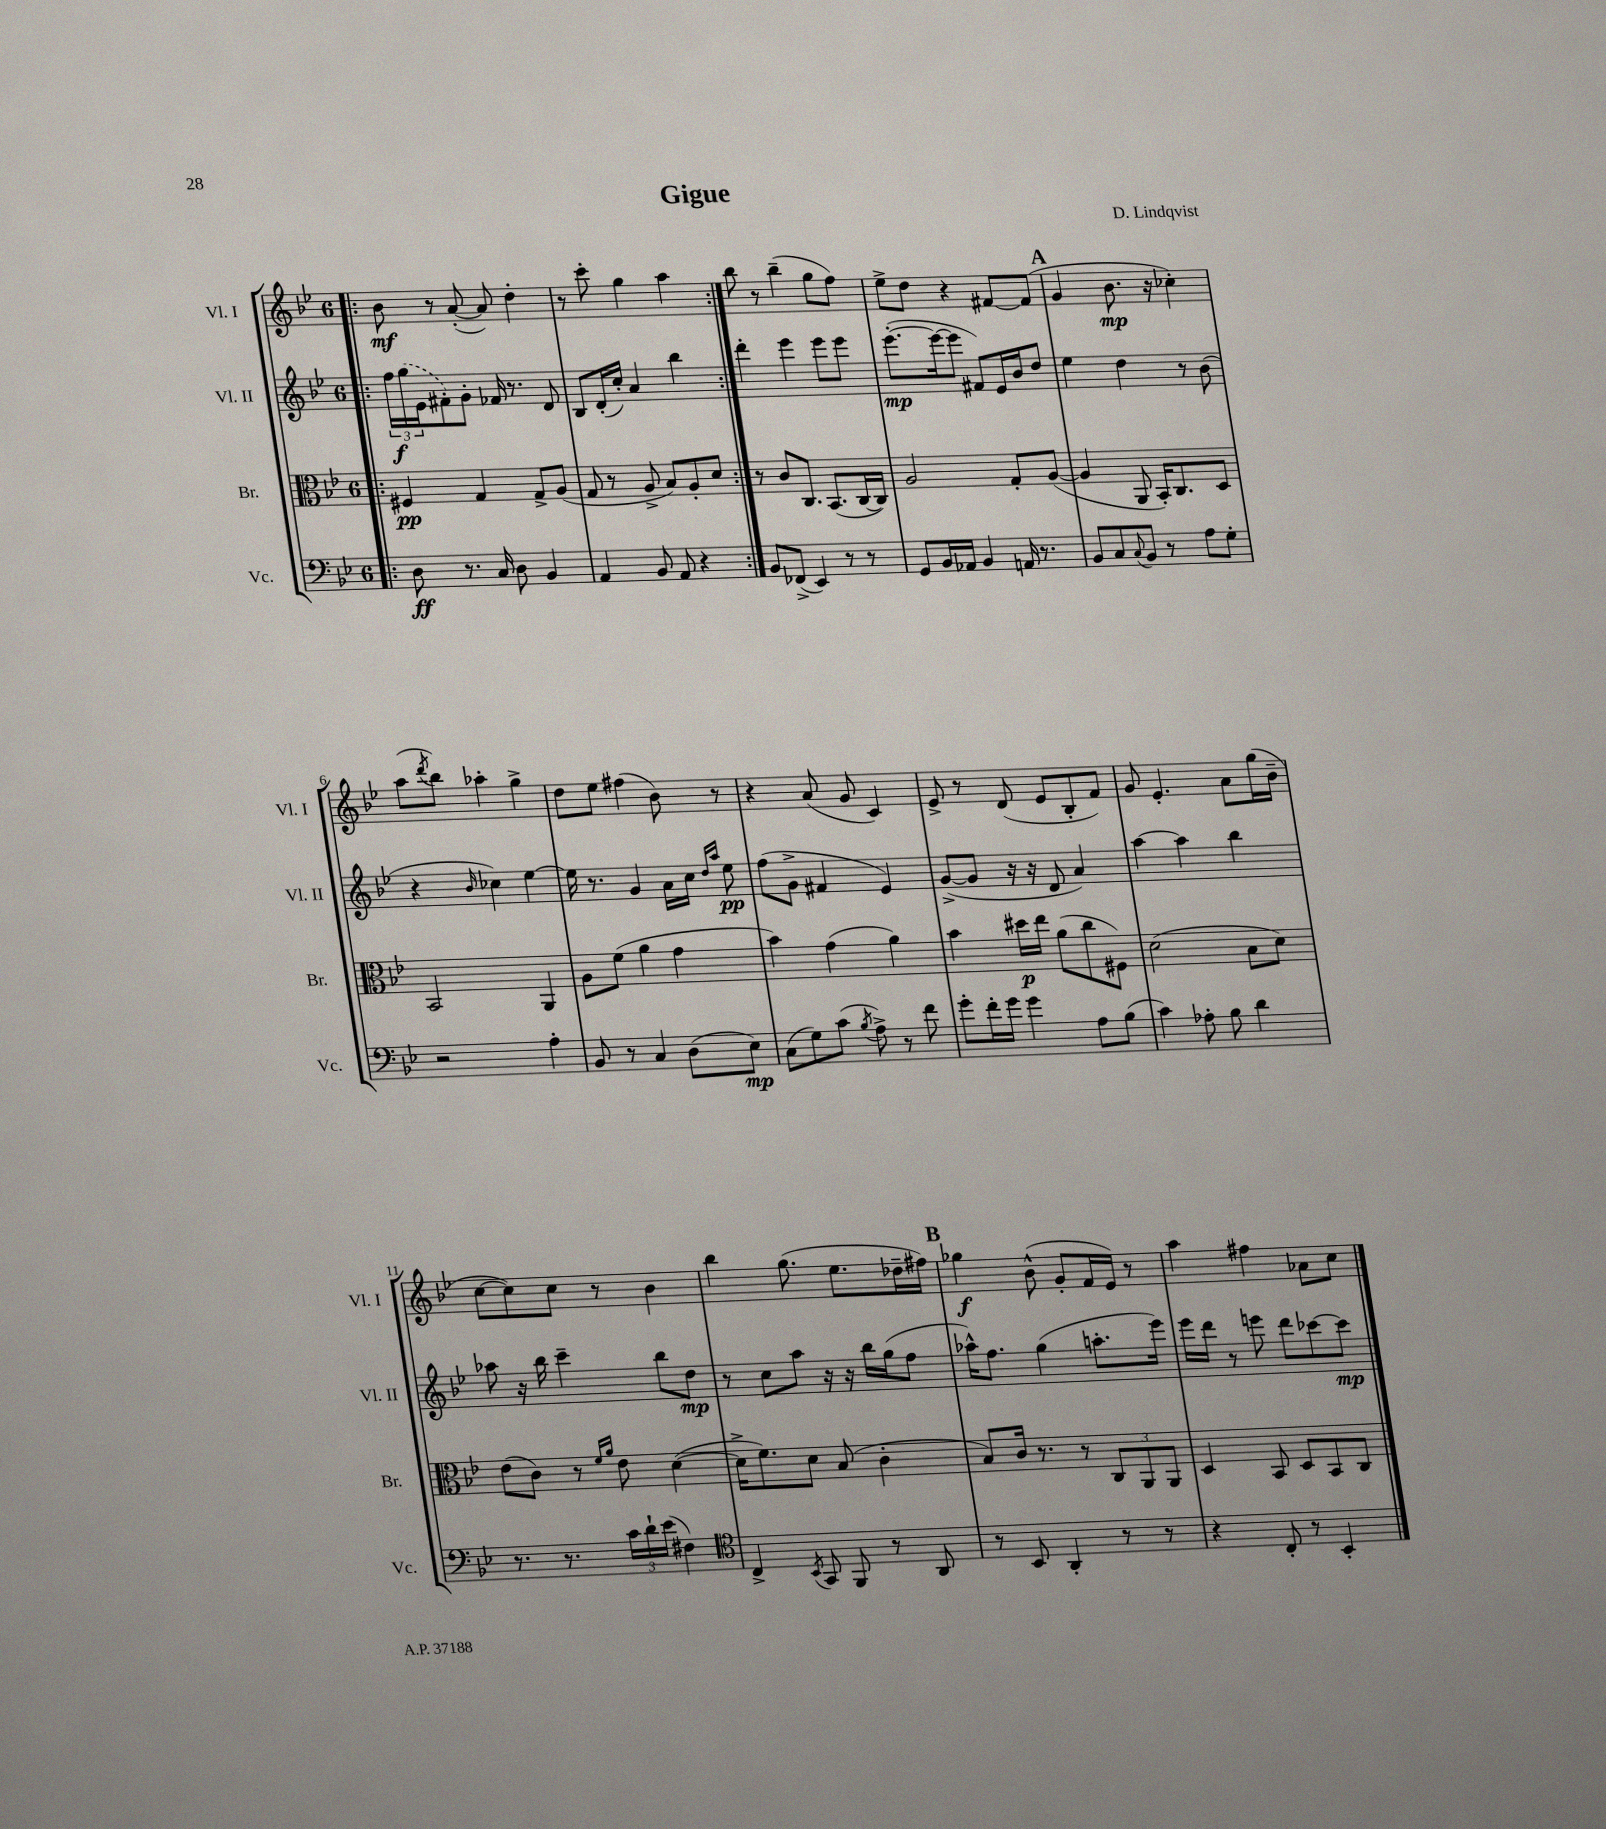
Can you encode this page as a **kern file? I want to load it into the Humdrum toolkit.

**kern	**dynam	**kern	**dynam	**kern	**dynam	**kern	**dynam
*part4	*part4	*part3	*part3	*part2	*part2	*part1	*part1
*staff4	*staff4	*staff3	*staff3	*staff2	*staff2	*staff1	*staff1
*I"Vc.	*	*I"Br.	*	*I"Vl. II	*	*I"Vl. I	*
*I'Vc.	*	*I'Br.	*	*I'Vl. II	*	*I'Vl. I	*
*clefF4	*	*clefC3	*	*clefG2	*	*clefG2	*
*k[b-e-]	*	*k[b-e-]	*	*k[b-e-]	*	*k[b-e-]	*
*M6/8	*	*M6/8	*	*M6/8	*	*M6/8	*
=1!|:	=1!|:	=1!|:	=1!|:	=1!|:	=1!|:	=1!|:	=1!|:
8D\	ff	4F#X/	pp	24ff\LL	f	8b-\	mf
.	.	.	.	(24gg\	.	.	.
.	.	.	.	24e-\J	.	.	.
8.r	.	.	.	8f#X'\)	.	8r	.
.	.	4G/	.	8g'\J	.	([8a'/	.
16C/	.	.	.	.	.	.	.
8D\	.	.	.	16f-X/	.	8a/])	.
.	.	.	.	8.r	.	.	.
4BB-/	.	8G^/L	.	.	.	4dd'\	.
.	.	(8A/J	.	8d/	.	.	.
=2	=2	=2	=2	=2	=2	=2	=2
4AA/	.	8G/	.	8B-/L	.	8r	.
.	.	8r	.	(16d'/L	.	8ccc'\	.
.	.	.	.	16cc'/JJ)	.	.	.
8BB-/	.	8A^/	.	4a/	.	4gg\	.
8AA/	.	8B-/L)	.	.	.	.	.
4r	.	8A'/	.	4bb-\	.	4aa\	.
.	.	8d/J	.	.	.	.	.
=3:|!	=3:|!	=3:|!	=3:|!	=3:|!	=3:|!	=3:|!	=3:|!
8BB-/L	.	8r	.	4ddd'\	.	8bb-\	.
(8FF-X^/J	.	8c/L	.	.	.	8r	.
4EE-/)	.	8.C/J	.	4eee-\	.	(4bb-~\	.
.	.	(8.BB-/L	.	.	.	.	.
8r	.	.	.	8eee-\L	.	8gg\L	.
8r	.	[16C/L	.	8eee-\J	.	8ff\J)	.
.	.	16C/JJ])	.	.	.	.	.
=4	=4	=4	=4	=4	=4	=4	=4
8GG/L	.	2A/	.	([8.eee-'\L	mp	8ee-^\L	.
16BB-/L	.	.	.	.	.	8dd\J	.
16AA-X/JJ	.	.	.	16eee-\k_	.	.	.
4BB-/	.	.	.	8eee-\J]	.	4r	.
.	.	.	.	8f#X/L)	.	.	.
16AAn/	.	8G'/L	.	16e-/L	.	[8f#X/L	.
8.r	.	.	.	16b-/J	.	.	.
.	.	([8A/J	.	8dd/J	.	(8f#/J]	.
!!LO:REH:place=s1:t=A
=5	=5	=5	=5	=5	=5	=5	=5
8BB-/L	.	4A/]	.	4ee-\	.	4g/	.
8C/	.	.	.	.	.	.	.
8qqC/	.	.	.	.	.	.	.
8BB-/J	.	8AA/	.	4dd\	.	8.b-\	mp
8r	.	16BB-'/KL)	.	.	.	.	.
.	.	8.C/	.	.	.	16r	.
8A\L	.	.	.	8r	.	4cc-X'\)	.
8G'\J	.	8D/J	.	(8b-\	.	.	.
!!LO:LB:g=z
=6	=6	=6	=6	=6	=6	=6	=6
2r	.	2BB-/	.	4r	.	(8aa\L	.
.	.	.	.	.	.	8qddd/	.
.	.	.	.	.	.	8bb-\J)	.
.	.	.	.	16qqb-/	.	.	.
.	.	.	.	4cc-X\)	.	4aa-X'\	.
4A'\	.	4AA/	.	[4ee-\	.	4gg^\	.
=7	=7	=7	=7	=7	=7	=7	=7
8BB-/	.	8A\L	.	16ee-\]	.	8dd\L	.
.	.	.	.	8.r	.	.	.
8r	.	(8f\J	.	.	.	8ee-\J	.
4C/	.	4a\	.	4g/	.	(4ff#X\	.
(8D\L	.	4g\	.	16a\LL	.	8b-\)	.
.	.	.	.	16cc\JJ	.	.	.
.	.	.	.	16qqdd/LL	.	.	.
.	.	.	.	16qqaa/JJ	.	.	.
8E-\J)	mp	.	.	8ee-\	pp	8r	.
=8	=8	=8	=8	=8	=8	=8	=8
(8C\L	.	4b-\)	.	(8ff\L	.	4r	.
8G\)	.	.	.	8g^\J	.	.	.
(8c\J	.	(4g\	.	4f#X/	.	(8a/	.
8qB-/	.	.	.	.	.	.	.
8A^\)	.	.	.	.	.	8g/	.
8r	.	4a\)	.	4e-/)	.	4c/)	.
8f\	.	.	.	.	.	.	.
=9	=9	=9	=9	=9	=9	=9	=9
8g'\L	.	4b-\	.	([8g^/L	.	8e-^/	.
16f'\L	.	.	.	8g/J]	.	8r	.
16g\JJ	.	.	.	.	.	.	.
4g\	.	16dd#X\LL	p	16r	.	(8d/	.
.	.	16ee-\JJ	.	16r	.	.	.
.	.	(8a\L	.	8d/	.	8e-/L	.
8A\L	.	8cc\	.	4a/)	.	8B-'/	.
(8B-\J	.	8F#X\J)	.	.	.	8f/J)	.
=10	=10	=10	=10	=10	=10	=10	=10
4c\)	.	(2d\	.	[4aa\	.	8g/	.
.	.	.	.	.	.	4.e-'/	.
8A-X'\	.	.	.	4aa\]	.	.	.
8B-\	.	.	.	.	.	.	.
4d\	.	8B-\L	.	4bb-\	.	8a\L	.
.	.	8d\J)	.	.	.	(16gg\L	.
.	.	.	.	.	.	16b-~\JJ	.
!!LO:LB:g=z
=11	=11	=11	=11	=11	=11	=11	=11
8.r	.	(8e-\L	.	8aa-X\	.	[8cc\L	.
.	.	8c\J)	.	16r	.	8cc\])	.
8.r	.	.	.	16bb-\	.	.	.
.	.	8r	.	4ccc~\	.	8cc\J	.
.	.	16qqf/LL	.	.	.	.	.
.	.	16qqa/JJ	.	.	.	.	.
24c\LL	.	8e-\	.	.	.	8r	.
24d`\	.	.	.	.	.	.	.
(24e-\JJ	.	.	.	.	.	.	.
4F#X\)	.	([4d\	.	8bb-\L	.	4b-\	.
.	.	.	.	8dd\J	mp	.	.
=12	=12	=12	=12	=12	=12	=12	=12
*clefC4	*	*	*	*	*	*	*
4C^/	.	16d^\KL]	.	8r	.	4bb-\	.
.	.	8.f\)	.	.	.	.	.
.	.	.	.	8cc\L	.	.	.
8qBB-/	.	.	.	.	.	.	.
8GG/	.	8d\J	.	8aa\J	.	(8.gg\	.
8FF/	.	(8B-/	.	16r	.	.	.
.	.	.	.	16r	.	8.ee-\L	.
8r	.	4c'\	.	16bb-\LL	.	.	.
.	.	.	.	(16gg\J	.	.	.
8AA/	.	.	.	8ff\J	.	16dd-X~\L	.
.	.	.	.	.	.	16ff#X\JJ)	.
!!LO:REH:place=s1:t=B
=13	=13	=13	=13	=13	=13	=13	=13
8r	.	8B-/L)	.	16aa-X^^\KL)	.	4gg-X\	f
.	.	.	.	8.ff\J	.	.	.
8BB-/	.	16c/Jk	.	.	.	.	.
.	.	8.r	.	.	.	.	.
4AA'/	.	.	.	(4gg\	.	(8b-^^\	.
.	.	8r	.	.	.	8g'/L	.
8r	.	12C/L	.	8.aan'\L	.	16f/L	.
.	.	.	.	.	.	16e-/JJ)	.
.	.	12AA/	.	.	.	.	.
8r	.	.	.	.	.	8r	.
.	.	12AA/J	.	.	.	.	.
.	.	.	.	16eee-\Jk)	.	.	.
=14	=14	=14	=14	=14	=14	=14	=14
4r	.	4D/	.	16eee-\LL	.	4aa\	.
.	.	.	.	16ddd\JJ	.	.	.
.	.	.	.	8r	.	.	.
8C'/	.	8BB-/	.	8eeen\	.	4ff#X\	.
8r	.	8D/L	.	8ddd\L	.	.	.
4BB-'/	.	8BB-/	.	[8ccc-X\	.	8a-X\L	.
.	.	8C/J	.	8ccc-\J]	mp	8cc\J	.
==	==	==	==	==	==	==	==
*-	*-	*-	*-	*-	*-	*-	*-
